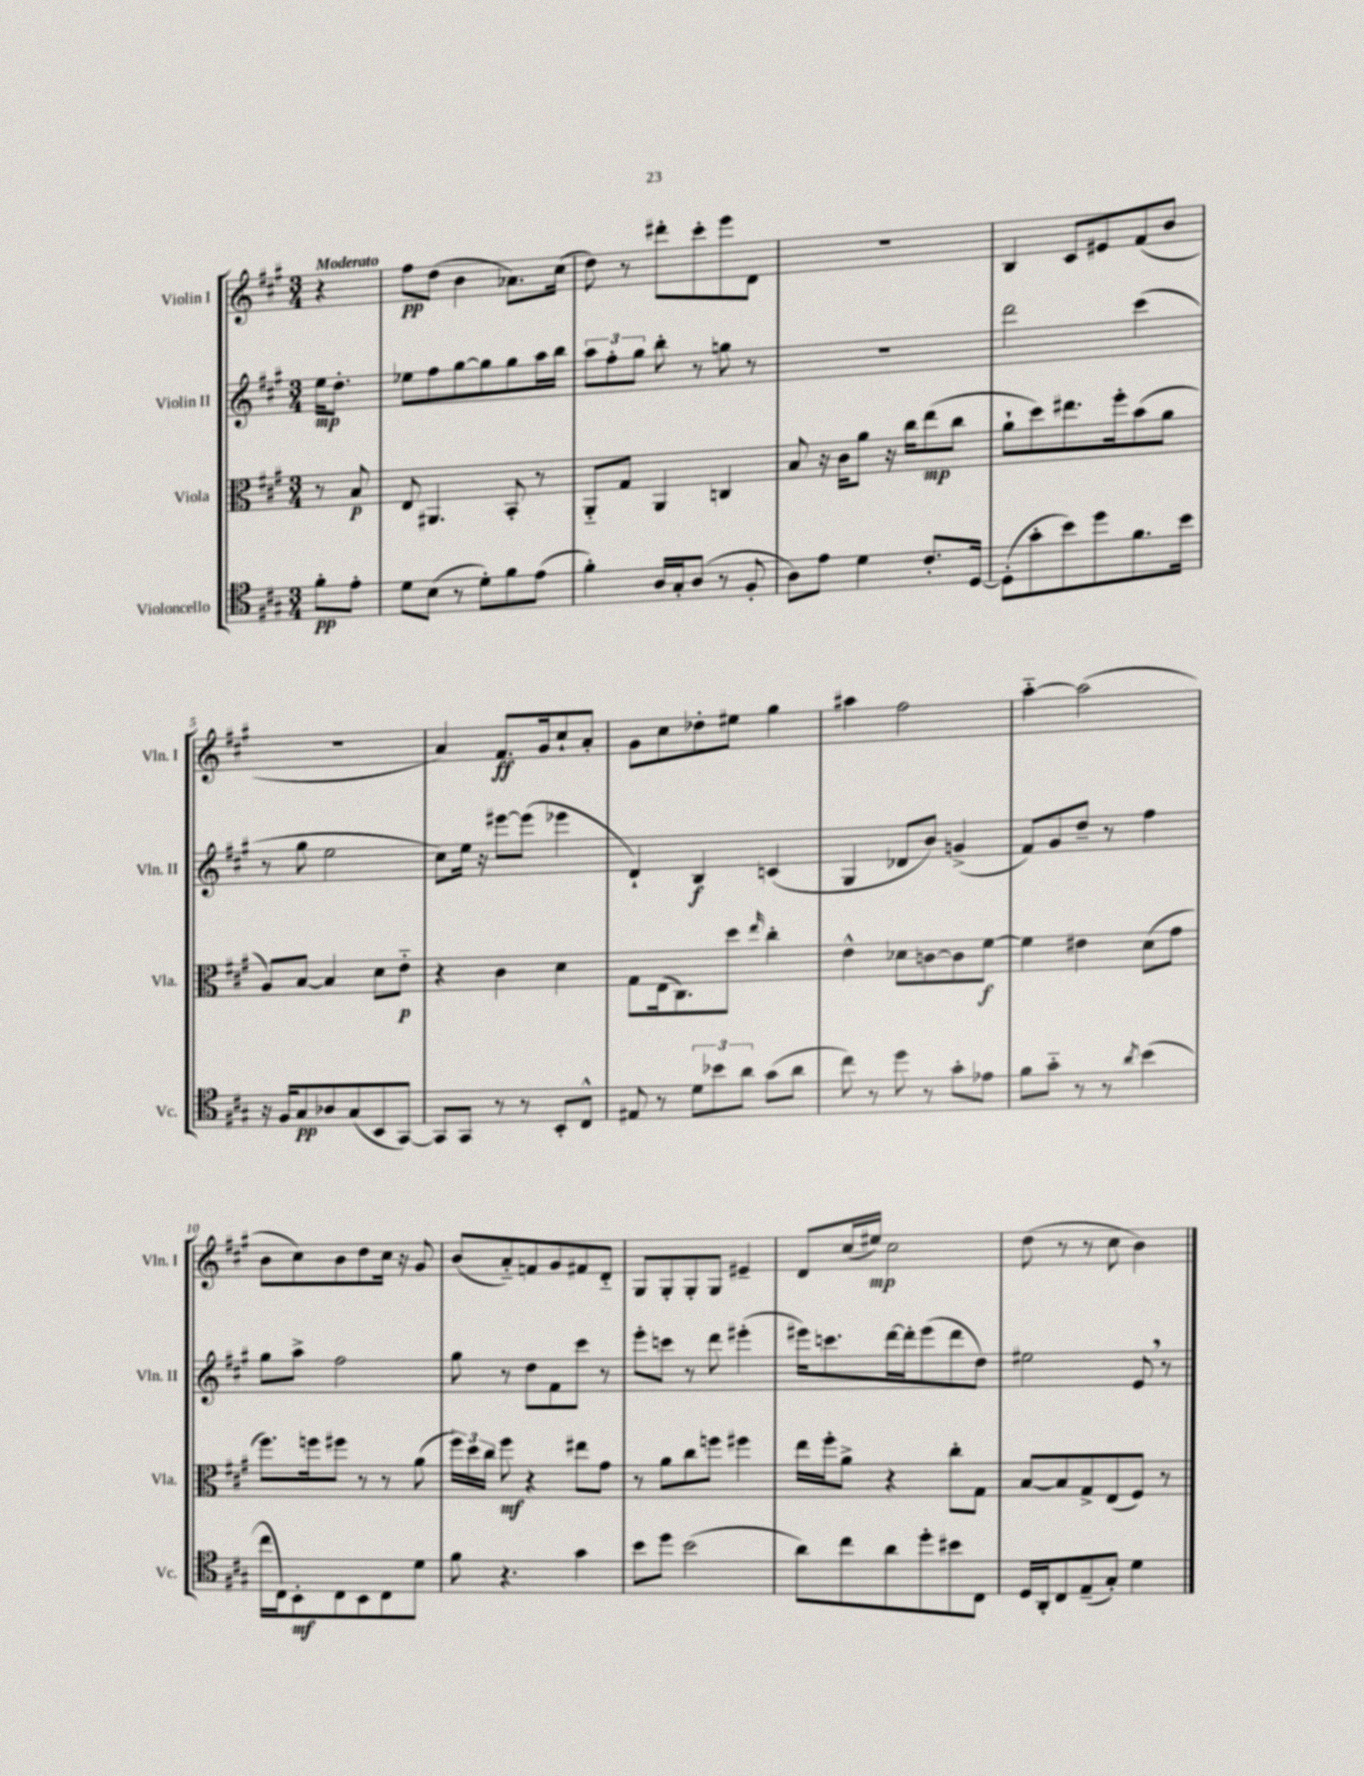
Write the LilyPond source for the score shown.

<<
\new StaffGroup <<
\new Staff = "s0" \with { instrumentName = "Violin I" shortInstrumentName = "Vln. I" } {
    \clef treble \key a \major \numericTimeSignature \time 3/4 \partial 4 \tempo "Moderato"
    \autoBeamOff r4 |
    fis''8[\pp d''8]( b'4 aes'8.[) cis''16]( |
    d''8) r8 dis'''8[-. cis'''8-. e'''8 d'8] |
    R2. |
    b4 cis'8[ eis'8 fis'8( b'8] |
    R2. |
    a'4) fis'8.[\ff gis'16 cis''8-! a'8]-. |
    gis'8[ cis''8 des''8-. eis''8] gis''4 |
    ais''4 fis''2 |
    a''4~-_ a''2( |
    b'8[ cis''8) b'8 d''8 cis''16] r16 gis'8 |
    b'8[( a'8-_) f'8 gis'8 fis'8 d'8]-_ |
    gis8[ gis8-. gis8-. gis8] eis'4-- |
    d'8[ cis''16( eis''16]\mp) cis''2 |
    d''8( r8 r8 cis''8 b'4) \bar "|." |
}
\new Staff = "s1" \with { instrumentName = "Violin II" shortInstrumentName = "Vln. II" } {
    \clef treble \key a \major \numericTimeSignature \time 3/4 \partial 4
    \autoBeamOff e''16[\mp d''8.]-. |
    ees''8[ fis''8 gis''8~ gis''8 gis''8 a''16 b''16] |
    \tuplet 3/2 { a''8[ fis''8-. gis''8] } b''8-. r8 g''8 r8 |
    r2. |
    d'''2 cis'''4( |
    r8 gis''8 e''2 |
    cis''8[) e''16] r16 eis'''8[~ eis'''8]( ees'''4 |
    d'4-!) b4\f c'4( |
    gis4 des'8[ b'8]) g'4->( |
    fis'8[) gis'8 d''8]-- r8 fis''4 |
    gis''8[ a''8]-> fis''2 |
    gis''8 r8 d''8[ fis'8 cis'''8] r8 |
    e'''8[-. c'''8] r8 d'''8 eis'''4-.( |
    eis'''16[) c'''8. d'''16~ d'''16-. eis'''8( d'''8 d''8]) |
    eis''2 e'8 \breathe r8 \bar "|." |
}
\new Staff = "s2" \with { instrumentName = "Viola" shortInstrumentName = "Vla." } {
    \clef alto \key a \major \numericTimeSignature \time 3/4 \partial 4
    \autoBeamOff r8 b8\p |
    e8 ais,4. b,8-. r8 |
    a,8[-_ gis8] a,4 c4 |
    b8 r16 cis'16[ a'8] r16 cis''16[ e''8\mp( cis''8] |
    a'8[-! d''8) eis''8. fis''16-. b'8( a'8] |
    a8[) b8]~ b4 d'8[ e'8]-_\p |
    r4 cis'4 d'4 |
    gis8[ e16( cis8.) d''8] \grace { e''16 } cis''4-. |
    e'4-^ des'8[ c'8~ c'8 fis'8]~\f |
    fis'4 eis'4 d'8[( gis'8] |
    fis''8.[) f''16 fis''8] r8 r8 a'8( |
    \tuplet 3/2 { fis''16[) d''16 cis''16] } fis''8\mf r4 eis''8[ gis'8] |
    r8 a'8[ cis''8 f''8] fis''4 |
    e''16[ fis''16-. a'8]-> r4 cis''8[-. gis8] |
    b8[~ b8 gis8-> e8( fis8]) r8 \bar "|." |
}
\new Staff = "s3" \with { instrumentName = "Violoncello" shortInstrumentName = "Vc." } {
    \clef tenor \key a \major \numericTimeSignature \time 3/4 \partial 4
    \autoBeamOff fis'8[-.\pp e'8]-. |
    d'8[ b8]( r8 d'8[-.) fis'8 e'8]( |
    fis'4-.) a16[ gis16-. a8]( r8 fis8-. |
    a8[) e'8] d'4 cis'8.[-. d16]~ |
    d8[-.( gis'8-. b'8) d''8 fis'8. b'16] |
    r16 fis16[ gis8\pp aes8 gis8( b,8 gis,8]~) |
    gis,8[ gis,8] r8 r8 b,8[-. cis8]-^ |
    eis8 r8 \tuplet 3/2 { d'8[ bes'8 a'8] } gis'8[( a'8] |
    cis''8) r8 d''8 r8 gis'8[-. ees'8] |
    fis'8[ gis'8]-_ r8 r8 \acciaccatura { a'8 } b'4( |
    cis''16[ cis16) b,8-.\mf cis8 b,8 cis8 d'8] |
    fis'8 r4. gis'4 |
    b'8[ d''8] b'2( |
    a'8[) cis''8 a'8 d''8-. bis'8 cis8] |
    d16[ a,16-. cis8 e8--( gis8]-.) d'4 \bar "|." |
}
>>
>>
